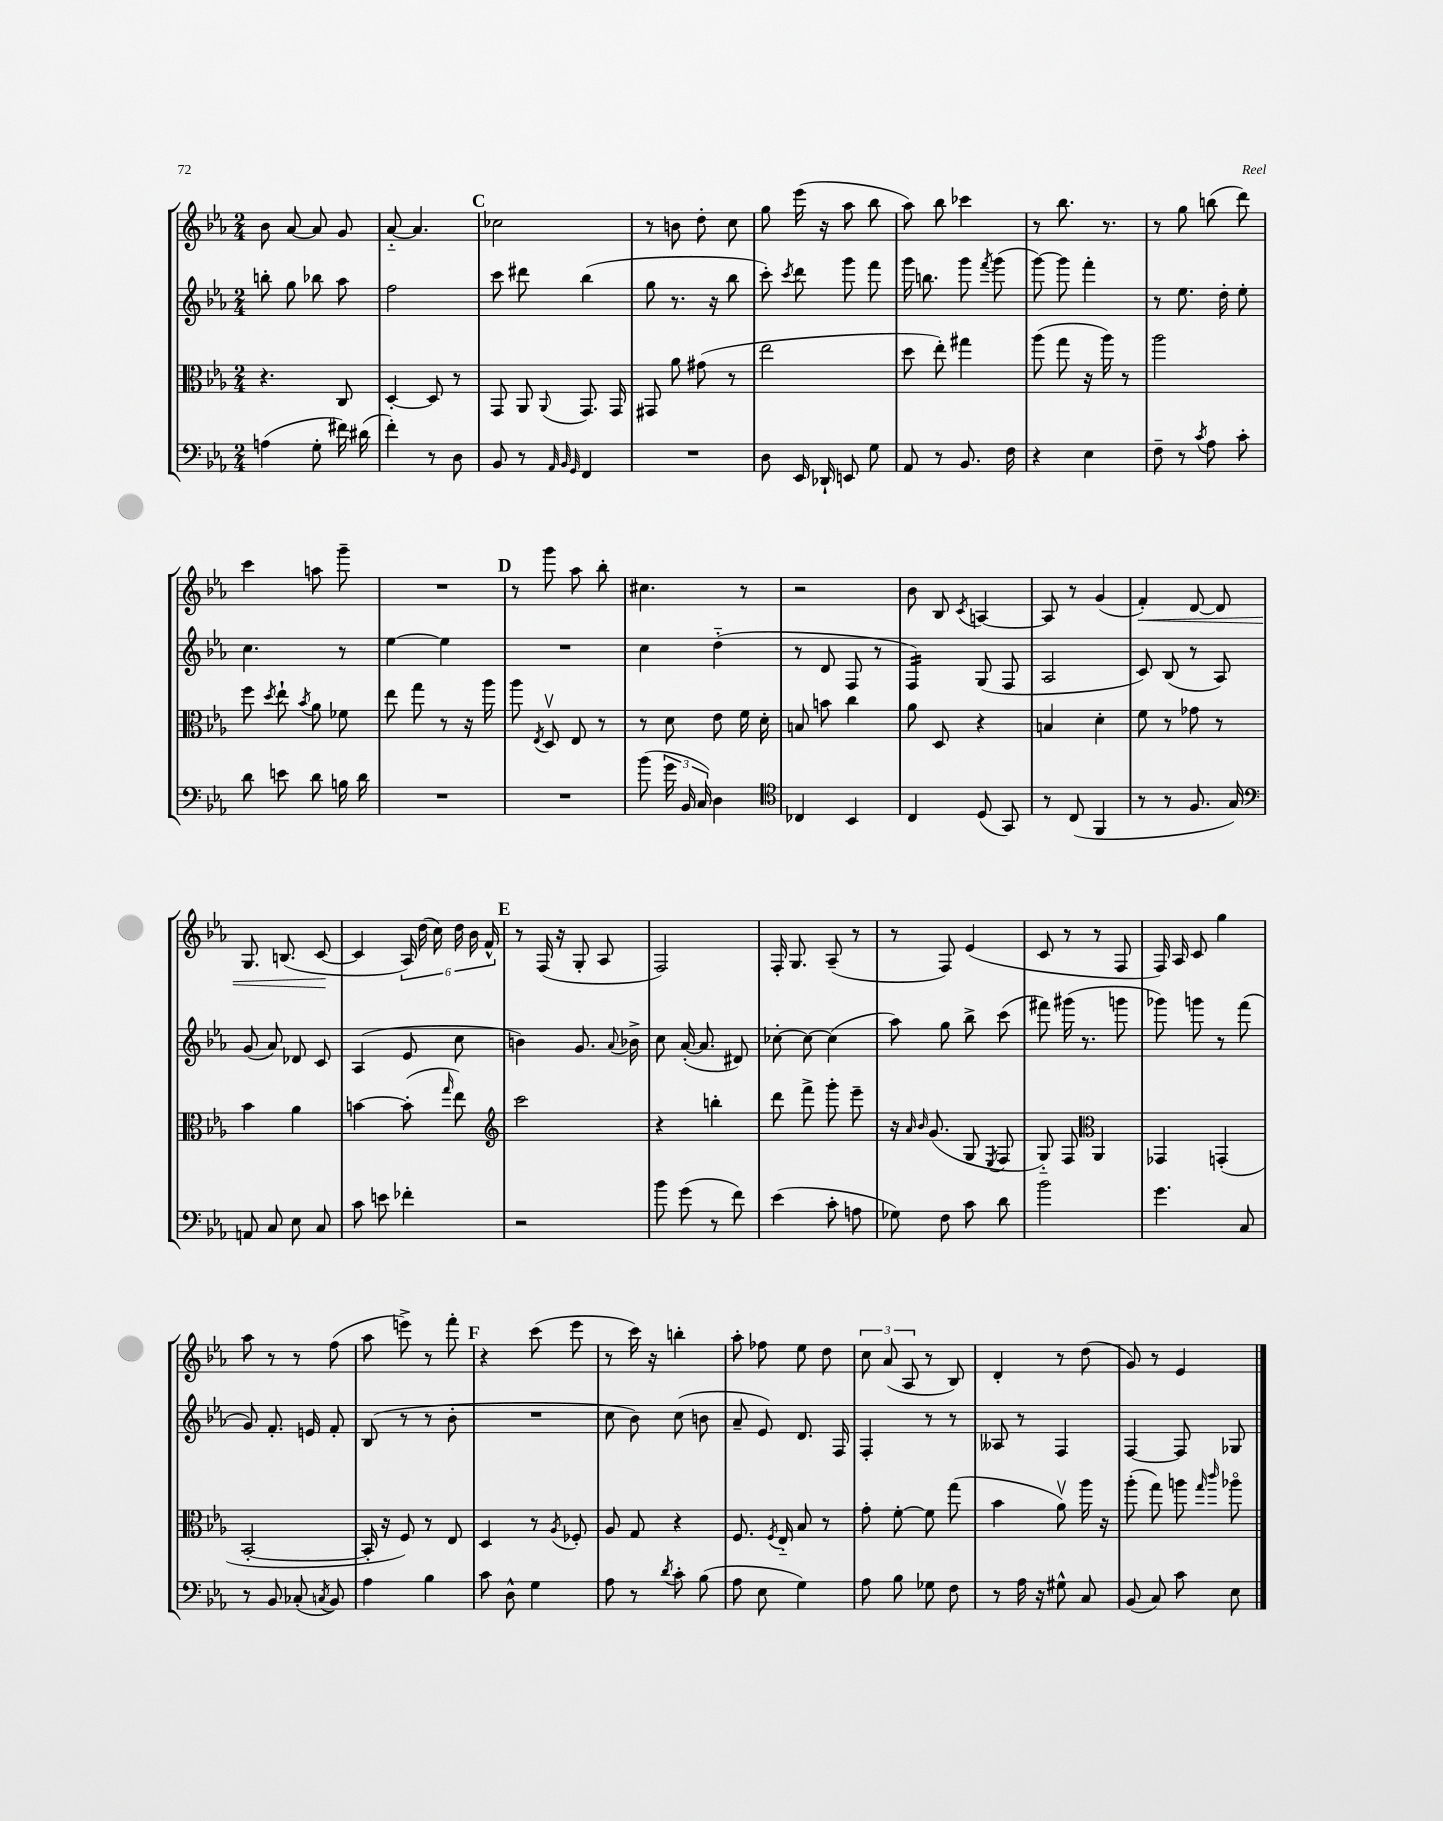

**kern	**kern	**kern	**kern
*staff4	*staff3	*staff2	*staff1
*clefF4	*clefC3	*clefG2	*clefG2
*k[b-e-a-]	*k[b-e-a-]	*k[b-e-a-]	*k[b-e-a-]
*M2/4	*M2/4	*M2/4	*M2/4
(4A	4.r	8bb'	8b-
.	.	8gg	[8a-
8G'	.	8bb-	8a-]
16f#)	8C	8aa-	8g
(16d#	.	.	.
=	=	=	=
4f')	[4D'	2ff	[8a-'~
.	.	.	4.a-]
8r	8D]	.	.
8D	8r	.	.
=	=	=	=
8BB-	8GG	8ccc	2cc-
8r	8AA-	8ddd#	.
32qqAA-	.	.	.
32qqBB-	.	.	.
32qqGG	8qqAA-	.	.
4FF	8.GG	(4bb-	.
.	16GG	.	.
=	=	=	=
2r	8GG#	8gg	8r
.	8a-	8.r	8b
.	(8g#	.	8dd'
.	.	16r	.
.	8r	8bb-	8cc
=	=	=	=
8D	2ee-	8ccc')	8gg
.	.	8qccc	.
16EE-	.	8ddd	(16eee-
16DD-`	.	.	16r
8EE	.	8ggg	8aa-
8G	.	8fff	8bb-
=	=	=	=
8AA-	8dd	16ggg	8aa-)
.	.	8.bb	.
8r	8ee-')	.	8bb-
8.BB-	4gg#	8ggg	4ccc-
.	.	8qfff	.
.	.	(8ggg	.
16F	.	.	.
=	=	=	=
4r	(8aa-	[8ggg)	8r
.	8gg	8ggg]	8.bb-
4E-	16r	4fff'	.
.	16aa-)	.	8.r
.	8r	.	.
=	=	=	=
8F~	2aa-	8r	8r
8r	.	8.ee-	8gg
8qc	.	.	.
8A-	.	.	(8bb
.	.	16dd'	.
8c'	.	8ee-'	8ddd)
=	=	=	=
8d	8ff	4.cc	4ccc
.	8qdd	.	.
8e	8ee-`	.	.
.	8qb-	.	.
8d	8a-	.	8aa
16B	8f-	8r	8ggg~
16d	.	.	.
=	=	=	=
2r	8ee-	[4ee-	2r
.	8gg	.	.
.	8r	4ee-]	.
.	16r	.	.
.	16aa-	.	.
=	=	=	=
2r	8aa-	2r	8r
.	8qE-	.	.
.	8Dv	.	8ggg
.	8E-	.	8aa-
.	8r	.	8bb-'
=	=	=	=
(8b-	8r	4cc	4.cc#
24g	8d	.	.
24BB-	.	.	.
24C)	.	.	.
4D	8e-	(4dd'~	.
.	16f	.	8r
.	16d'	.	.
=	=	=	=
*clefC4	*	*	*
4C-	8B	8r	2r
.	8b	8d	.
4BB-	4cc	8F	.
.	.	8r	.
=	=	=	=
4C	8a-	4F)	8b-
.	8D	.	8B-
.	.	.	8qc
(8D	4r	(8G	[4A
8GG)	.	8F	.
=	=	=	=
8r	4B	2A-	8A]
(8C	.	.	8r
4FF	4d'	.	(4g
=	=	=	=
8r	8f	8c)	4f')
8r	8r	(8B-	.
8.F	8g-	8r	[8d
.	8r	8A-)	8d]
16G)	.	.	.
=	=	=	=
*clefF4	*	*	*
8AA	4b-	(8g	8.G
8C	.	8a-)	.
.	.	.	(8.B
8E-	4a-	8d-	.
8C	.	8c	[8c
=	=	=	=
8c	[4b	(4A-	4c]
8e	.	.	.
4f-'	(8b']	8e-	24A-)
.	.	.	(24dd
.	.	.	24cc)
.	16qqgg	.	.
.	8ee-)	8cc	24dd
.	.	.	24b-
.	.	.	24f^^
=	=	=	=
*	*clefG2	*	*
2r	2ccc	4b)	8r
.	.	.	(16F
.	.	.	16r
.	.	8.g	8G'
.	.	.	8A-
.	.	8qqa-	.
.	.	16b-^	.
=	=	=	=
8b-	4r	8cc	2F)
(8g	.	([16a-'	.
.	.	8.a-]	.
8r	4bb'	.	.
8f)	.	8d#)	.
=	=	=	=
(4e-	8ddd	[8cc-'	16F'
.	.	.	8.G
.	8fff^	8cc-_	.
8c'	8ggg'	(4cc-]	(8A-~
8A	8eee-~	.	8r
=	=	=	=
8G-)	16r	8aa-)	8r
.	16qqa-	.	.
.	16qqb-	.	.
.	(8.g	.	.
8F	.	8gg	8F)
8c	8G	8bb-^	(4e-
.	8qE-	.	.
8d	8F	(8ccc	.
=	=	=	=
2b-	8G'~)	8fff#)	8c
.	8F	(16ggg#	8r
.	.	8.r	.
*	*clefC3	*	*
.	4AA-	.	8r
.	.	8ggg	8F
=	=	=	=
4.g	4GG-	8ggg-)	16F)
.	.	.	16A-
.	.	8ggg	8c
.	(4GG'	8r	4gg
8C	.	(8fff	.
=	=	=	=
8r	[2BB-'	8g)	8aa-
8BB-	.	8.f'	8r
(8C-'	.	.	8r
.	.	16e	.
8qC	.	.	.
8BB-)	.	8f'	(8ff
=	=	=	=
4A-	16BB-']	(8B-	8aa-
.	16r	.	.
.	8F)	8r	8eee^)
4B-	8r	8r	8r
.	8E-	8b-'	8fff'
=	=	=	=
8c	4D	2r	4r
8D^^	.	.	.
4G	8r	.	(8ccc
.	8qA-	.	.
.	8F-'	.	8eee-
=	=	=	=
8A-	8A-	8cc	8r
8r	8G	8b-)	16ccc)
.	.	.	16r
8qd	.	.	.
8c'	4r	(8cc	4bb'
(8B-	.	8b	.
=	=	=	=
8A-	8.F	8a-~	8aa-'
8E-	.	8e-)	8ff-
.	8qF	.	.
.	16E-'~	.	.
4G)	8B-	8.d	8ee-
.	8r	.	8dd
.	.	16F	.
=	=	=	=
8A-	8g'	4F'	12cc
.	.	.	(12a-
8B-	[8f'	.	.
.	.	.	12A-
8G-	8f]	8r	8r
8F	(8gg	8r	8B-)
=	=	=	=
8r	4b-	8A--	4d'
16A-	.	8r	.
16r	.	.	.
8G#^^	8a-v)	4F	8r
8C	16aa-	.	(8dd
.	16r	.	.
=	=	=	=
(8BB-	(8aa-'	[4F	8g)
8C)	8gg)	.	8r
8c	8aa	8F]	4e-
.	16qqgg	.	.
.	16qqccc	.	.
8E-	8aa-o	8G-	.
==	==	==	==
*-	*-	*-	*-
